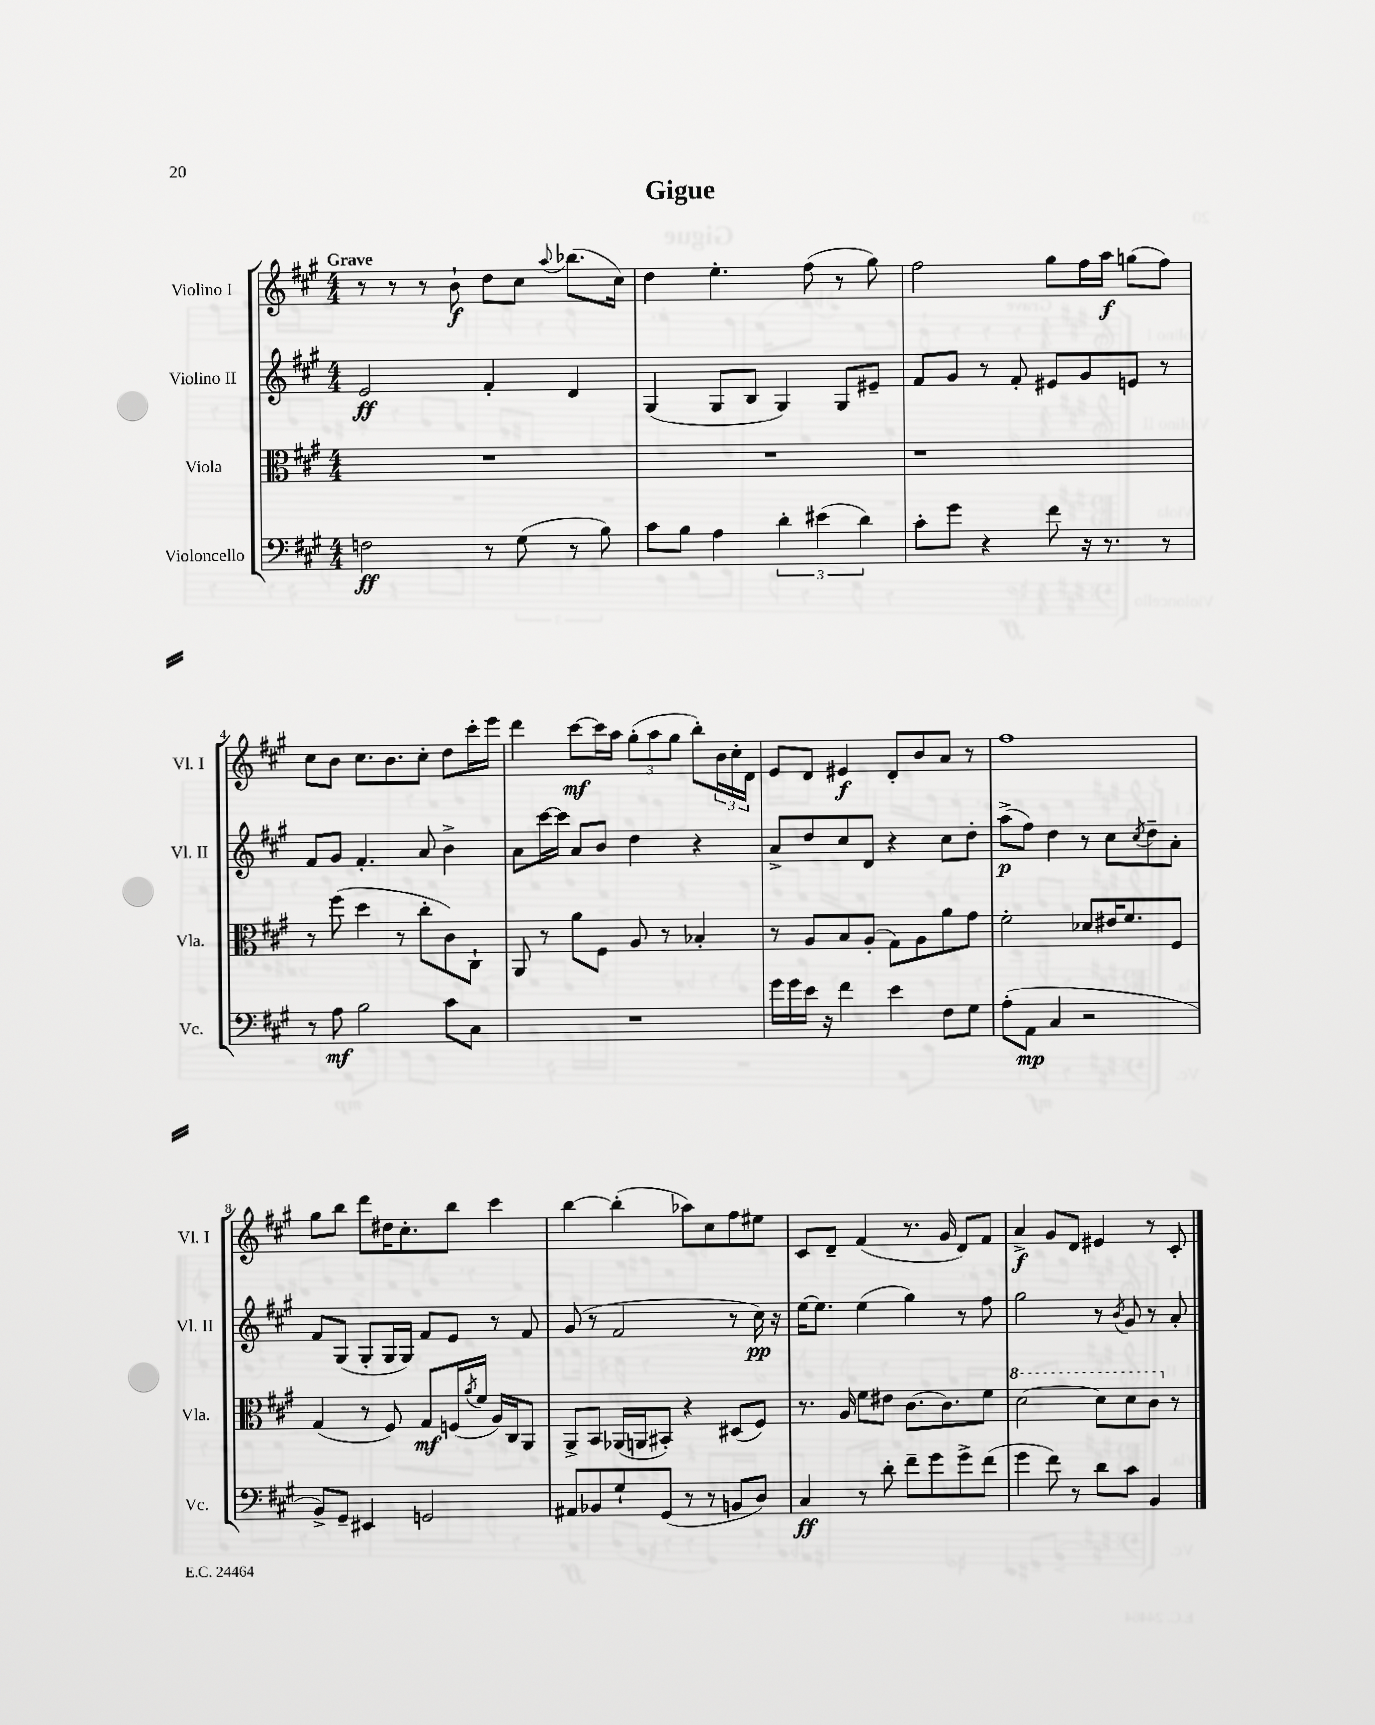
\header { title = "Gigue" }
<<
\new StaffGroup <<
\new Staff = "s0" \with { instrumentName = "Violino I" shortInstrumentName = "Vl. I" } {
    \clef treble \key a \major \numericTimeSignature \time 4/4 \tempo "Grave"
    r8 r8 r8 b'8-!\f d''8 cis''8 \appoggiatura { a''8 } bes''8.( cis''16) |
    d''4 e''4.-. fis''8( r8 gis''8) |
    fis''2 gis''8 fis''16 a''16\f g''8( fis''8) |
    cis''8 b'8 cis''8. b'8. cis''8-. d''8 cis'''16-. e'''16 |
    d'''4 cis'''8~\mf cis'''16 a''16 \tuplet 3/2 { gis''8-.( a''8 gis''8 } b''8-.) \tuplet 3/2 { b'16 cis''16-. d'16 } |
    e'8 d'8 eis'4\f d'8-. b'8 a'8 r8 |
    fis''1 |
    gis''8 b''8 d'''8 dis''16 cis''8.-. b''8 cis'''4 |
    b''4~ b''4-.( aes''8) cis''8 fis''8 eis''8 |
    cis'8 d'8-- fis'4( r8. gis'16 d'8) fis'8 |
    a'4->\f gis'8 d'8 eis'4 r8 cis'8-. \bar "|." |
}
\new Staff = "s1" \with { instrumentName = "Violino II" shortInstrumentName = "Vl. II" } {
    \clef treble \key a \major \numericTimeSignature \time 4/4
    e'2\ff fis'4-. d'4 |
    gis4( gis8 b8 gis4) gis8 eis'8-- |
    fis'8 gis'8 r8 fis'8-. eis'8 gis'8 e'8 r8 |
    fis'8 gis'8 fis'4.-. a'8 b'4-> |
    a'8 cis'''16~ cis'''16 a'8 b'8 d''4 r4 |
    a'8-> d''8 cis''8 d'8 r4 cis''8 d''8-. |
    a''8->\p( fis''8) d''4 r8 cis''8 \acciaccatura { cis''8 } d''8-- a'8-. |
    fis'8 gis8( gis8-. gis16 gis16) fis'8 e'8 r8 fis'8 |
    gis'8( r8 fis'2 r8 cis''16\pp) r16 |
    e''16~ e''8. e''4( gis''4) r8 fis''8 |
    gis''2 r8 \acciaccatura { b'8 } gis'8 r8 a'8-. \bar "|." |
}
\new Staff = "s2" \with { instrumentName = "Viola" shortInstrumentName = "Vla." } {
    \clef alto \key a \major \numericTimeSignature \time 4/4
    R1 |
    R1 |
    r1 |
    r8 fis''8( d''4 r8 cis''8-. cis'8) cis8-! |
    a,8 r8 a'8 fis8 a8 r8 bes4-. |
    r8 a8 b8 a8-.( gis8) a8 a'8 gis'8 |
    fis'2-. des'8 eis'16 fis'8. fis8 |
    gis4( r8 fis8) gis8\mf f16( \acciaccatura { a'8 } fis'16 a16) cis16 a,8 |
    a,8-> b,8 aes,16( a,16 bis,8-.) r4 dis8( fis8) |
    r8. a16 fis'8 eis'8 cis'8.~ cis'8. fis'8 |
    \ottava #1 d''2~ d''8 d''8 cis''8 \ottava #0 r8 \bar "|." |
}
\new Staff = "s3" \with { instrumentName = "Violoncello" shortInstrumentName = "Vc." } {
    \clef bass \key a \major \numericTimeSignature \time 4/4
    f2\ff r8 gis8( r8 b8) |
    cis'8 b8 a4 \tuplet 3/2 { d'4-. eis'4( d'4) } |
    cis'8-. gis'8 r4 fis'8 r16 r8. r8 |
    r8 a8\mf b2 cis'8 cis8 |
    R1 |
    gis'16 gis'16 e'16 r16 fis'4 e'4 fis8 gis8 |
    a8-.( a,8\mp cis4 r2 |
    b,8->) gis,8-- eis,4 g,2 |
    ais,8 bes,8 gis8-! gis,8( r8 r8 b,8 d8) |
    cis4\ff r8 d'8-. fis'8-- gis'8 gis'8-> fis'8( |
    gis'4 fis'8) r8 d'8 cis'8 b,4 \bar "|." |
}
>>
>>
